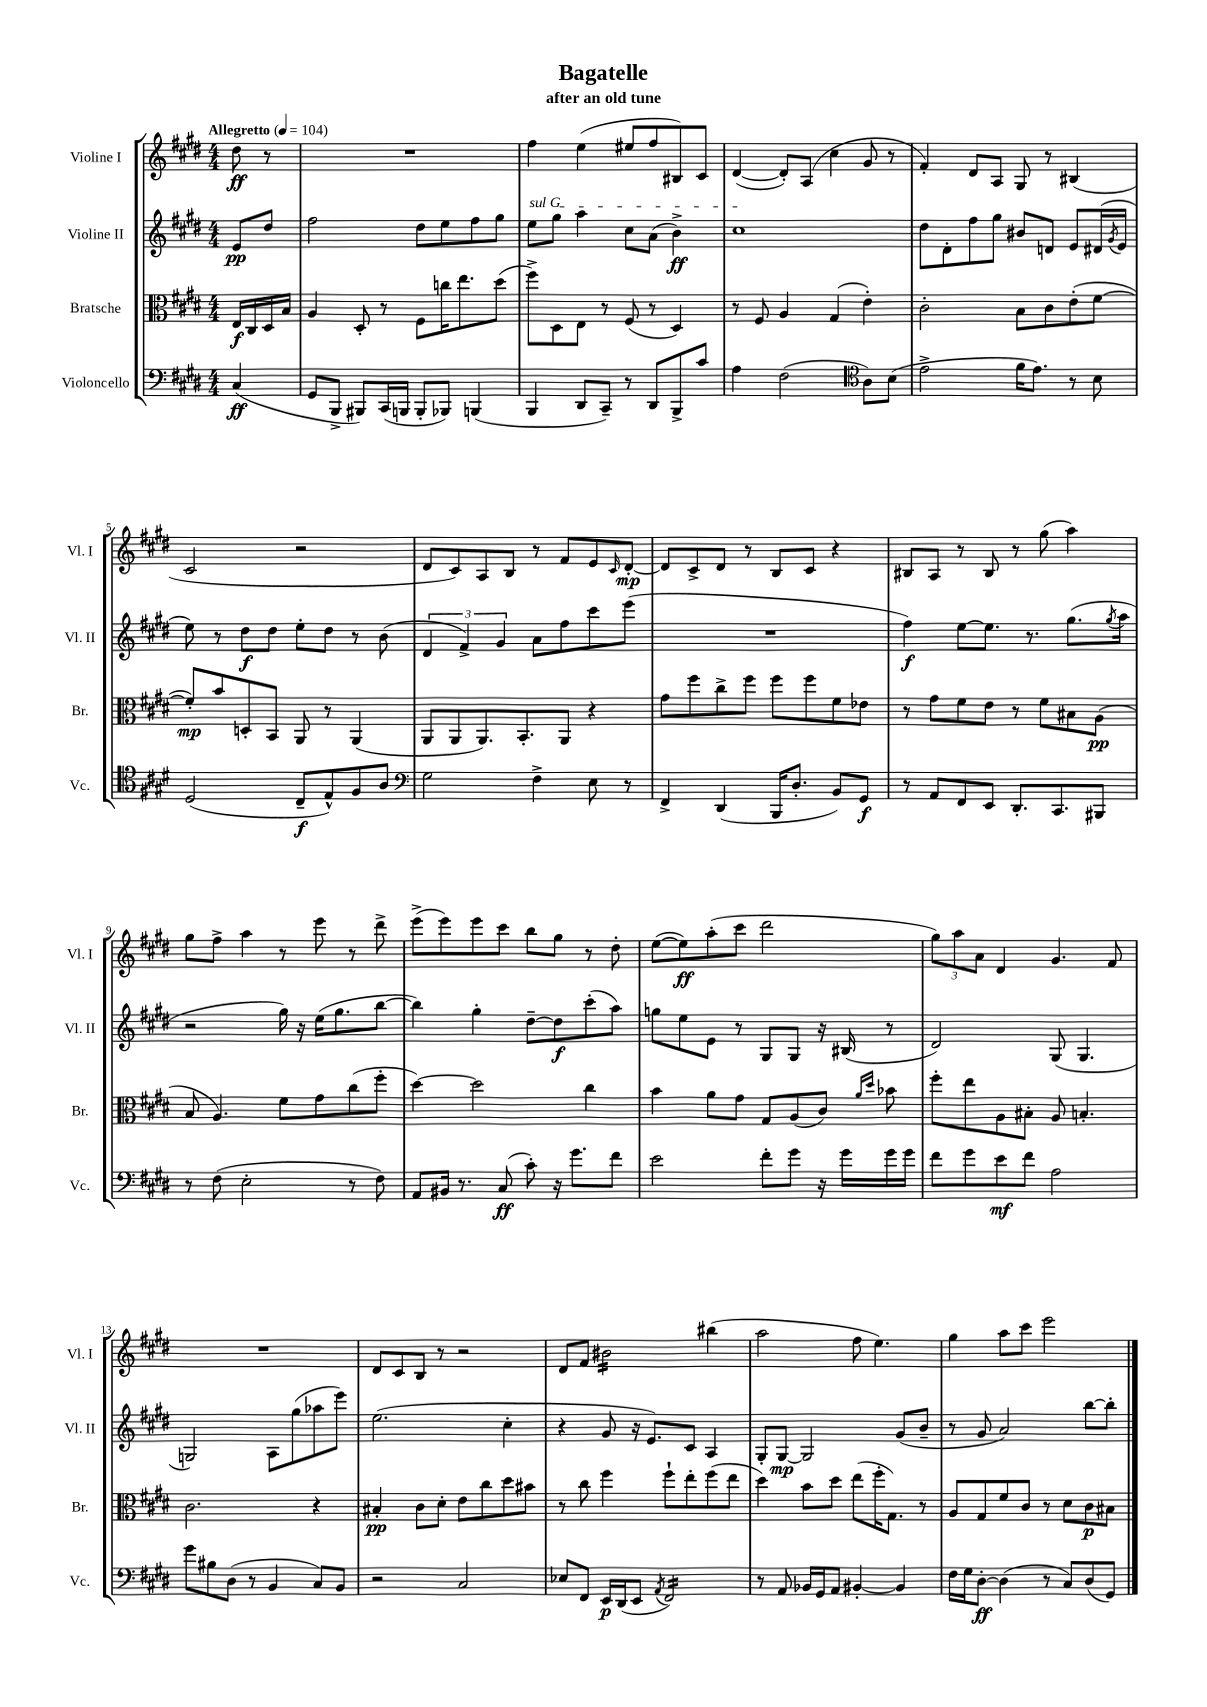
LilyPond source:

\header { title = "Bagatelle" subtitle = "after an old tune" }
<<
\new StaffGroup <<
\new Staff = "s0" \with { instrumentName = "Violine I" shortInstrumentName = "Vl. I" } {
    \clef treble \key e \major \numericTimeSignature \time 4/4 \partial 4 \tempo "Allegretto" 4 = 104
    dis''8\ff r8 |
    R1 |
    fis''4 e''4( eis''8 fis''8 bis8) cis'8 |
    dis'4~( dis'8-.) a8( cis''4 gis'8 r8 |
    fis'4-.) dis'8 a8 gis8 r8 bis4( |
    cis'2 r2 |
    dis'8 cis'8) a8 b8 r8 fis'8 e'8 \grace { cis'16 } dis'8~-.\mp |
    dis'8 cis'8-> dis'8 r8 b8 cis'8 r4 |
    bis8 a8 r8 bis8 r8 gis''8( a''4) |
    gis''8 fis''8-> a''4 r8 e'''8 r8 dis'''8-> |
    e'''8->( e'''8) e'''8 cis'''8 b''8 gis''8 r8 dis''8-. |
    e''8~( e''8\ff) a''8-.( cis'''8 dis'''2 |
    \tuplet 3/2 { gis''8) a''8 a'8 } dis'4 gis'4. fis'8 |
    R1 |
    dis'8 cis'8 b8 r8 r2 |
    dis'8 fis'8 bis'2:16 bis''4( |
    a''2 fis''8 e''4.) |
    gis''4 a''8 cis'''8 e'''2 \bar "|." |
}
\new Staff = "s1" \with { instrumentName = "Violine II" shortInstrumentName = "Vl. II" } {
    \clef treble \key e \major \numericTimeSignature \time 4/4 \partial 4
    e'8\pp dis''8 |
    fis''2 dis''8 e''8 fis''8 gis''8 |
    \once \override TextSpanner.bound-details.left.text = \markup { \italic "sul G" } e''8\startTextSpan gis''8 a''4 cis''8 a'8( b'4->\ff) |
    cis''1\stopTextSpan |
    dis''8 dis'8-. fis''8 gis''8 bis'8 d'8 e'8 dis'16( \acciaccatura { gis'8 } e'16 |
    e''8) r8 dis''8\f dis''8 e''8-. dis''8 r8 b'8( |
    \tuplet 3/2 { dis'4 fis'4->) gis'4 } a'8 fis''8 cis'''8 e'''8( |
    R1 |
    fis''4\f) e''8~ e''8. r8. gis''8.( \acciaccatura { gis''8 } a''16 |
    r2 gis''16) r16 e''16( gis''8. b''8~ |
    b''4) gis''4-. dis''8~-- dis''8\f cis'''8-.( a''8) |
    g''8 e''8 e'8 r8 gis8 gis8 r16 bis16( r8 |
    dis'2) gis8( gis4. |
    g2) a8 gis''8( aes''8 e'''8) |
    e''2.( cis''4-. |
    r4 gis'8 r16 e'8.) cis'8 a4 |
    gis8-. gis8~\mp gis2 gis'8( b'8-- |
    r8 gis'8 a'2) b''8~ b''8-. \bar "|." |
}
\new Staff = "s2" \with { instrumentName = "Bratsche" shortInstrumentName = "Br." } {
    \clef alto \key e \major \numericTimeSignature \time 4/4 \partial 4
    e16\f cis16 dis16 b16 |
    a4 dis8-. r8 fis8 c''16 e''8. dis''8( |
    fis''8->) dis8 e8 r8 fis8( r8 dis4) |
    r8 fis8 a4 gis4( e'4-.) |
    cis'2-. b8 cis'8 e'8-.( fis'8~ |
    fis'8-.\mp) b'8 d8-. b,8 a,8 r8 a,4( |
    a,8 a,8 a,8.) b,8.-. a,8 r4 |
    gis'8 fis''8 cis''8-> fis''8 fis''8 fis''8 fis'8 ees'8 |
    r8 gis'8 fis'8 e'8 r8 fis'8 bis8 a8\pp( |
    b8 a4.) fis'8 gis'8 cis''8( fis''8-. |
    dis''4~) dis''2 cis''4 |
    b'4 a'8 gis'8 gis8 a8( cis'8) \grace { a'16 dis''16 } bes'8 |
    fis''8-. e''8 a8 bis8-. a8 b4.-. |
    cis'2. r4 |
    bis4-.\pp cis'8 dis'8-. e'8 cis''8 dis''8 bis'8 |
    r8 cis''8 fis''4 fis''8-! e''8-. fis''8( e''8 |
    dis''4) b'8 dis''8 e''8( fis''16-. gis8.) r8 |
    a8 gis8 fis'8 cis'8 r8 dis'8 cis'8\p bis8 \bar "|." |
}
\new Staff = "s3" \with { instrumentName = "Violoncello" shortInstrumentName = "Vc." } {
    \clef bass \key e \major \numericTimeSignature \time 4/4 \partial 4
    cis4\ff( |
    gis,8 b,,8-> bis,,8) cis,16( b,,16 b,,8-. bes,,8) b,,4( |
    b,,4 dis,8 cis,8--) r8 dis,8 b,,8-> cis'8 |
    a4 fis2( \clef tenor a8) b8( |
    e'2-> fis'16 e'8.) r8 b8 |
    dis2( cis8--\f e8-^) fis8 a8 |
    \clef bass gis2 fis4-> e8 r8 |
    fis,4-> dis,4( b,,16 dis8.-. b,8) gis,8\f |
    r8 a,8 fis,8 e,8 dis,8.-. cis,8. bis,,8 |
    r8 fis8( e2-. r8 fis8) |
    a,8 bis,16 r8. cis8\ff( cis'8-.) r16 gis'8. fis'8 |
    e'2 fis'8-. gis'8 r16 gis'16 gis'16 gis'16 |
    fis'8 gis'8 e'8\mf fis'8 a2 |
    gis'8 bis8 dis8( r8 b,4 cis8) b,8 |
    r2 cis2 |
    ees8 fis,8 e,16\p dis,16( e,8 \acciaccatura { a,8 } fis,2:16) |
    r8 a,8 bes,16 gis,16 a,8 bis,4~-. bis,4 |
    fis16 gis16 dis8~-.\ff dis4( r8 cis8) dis8( gis,8) \bar "|." |
}
>>
>>
